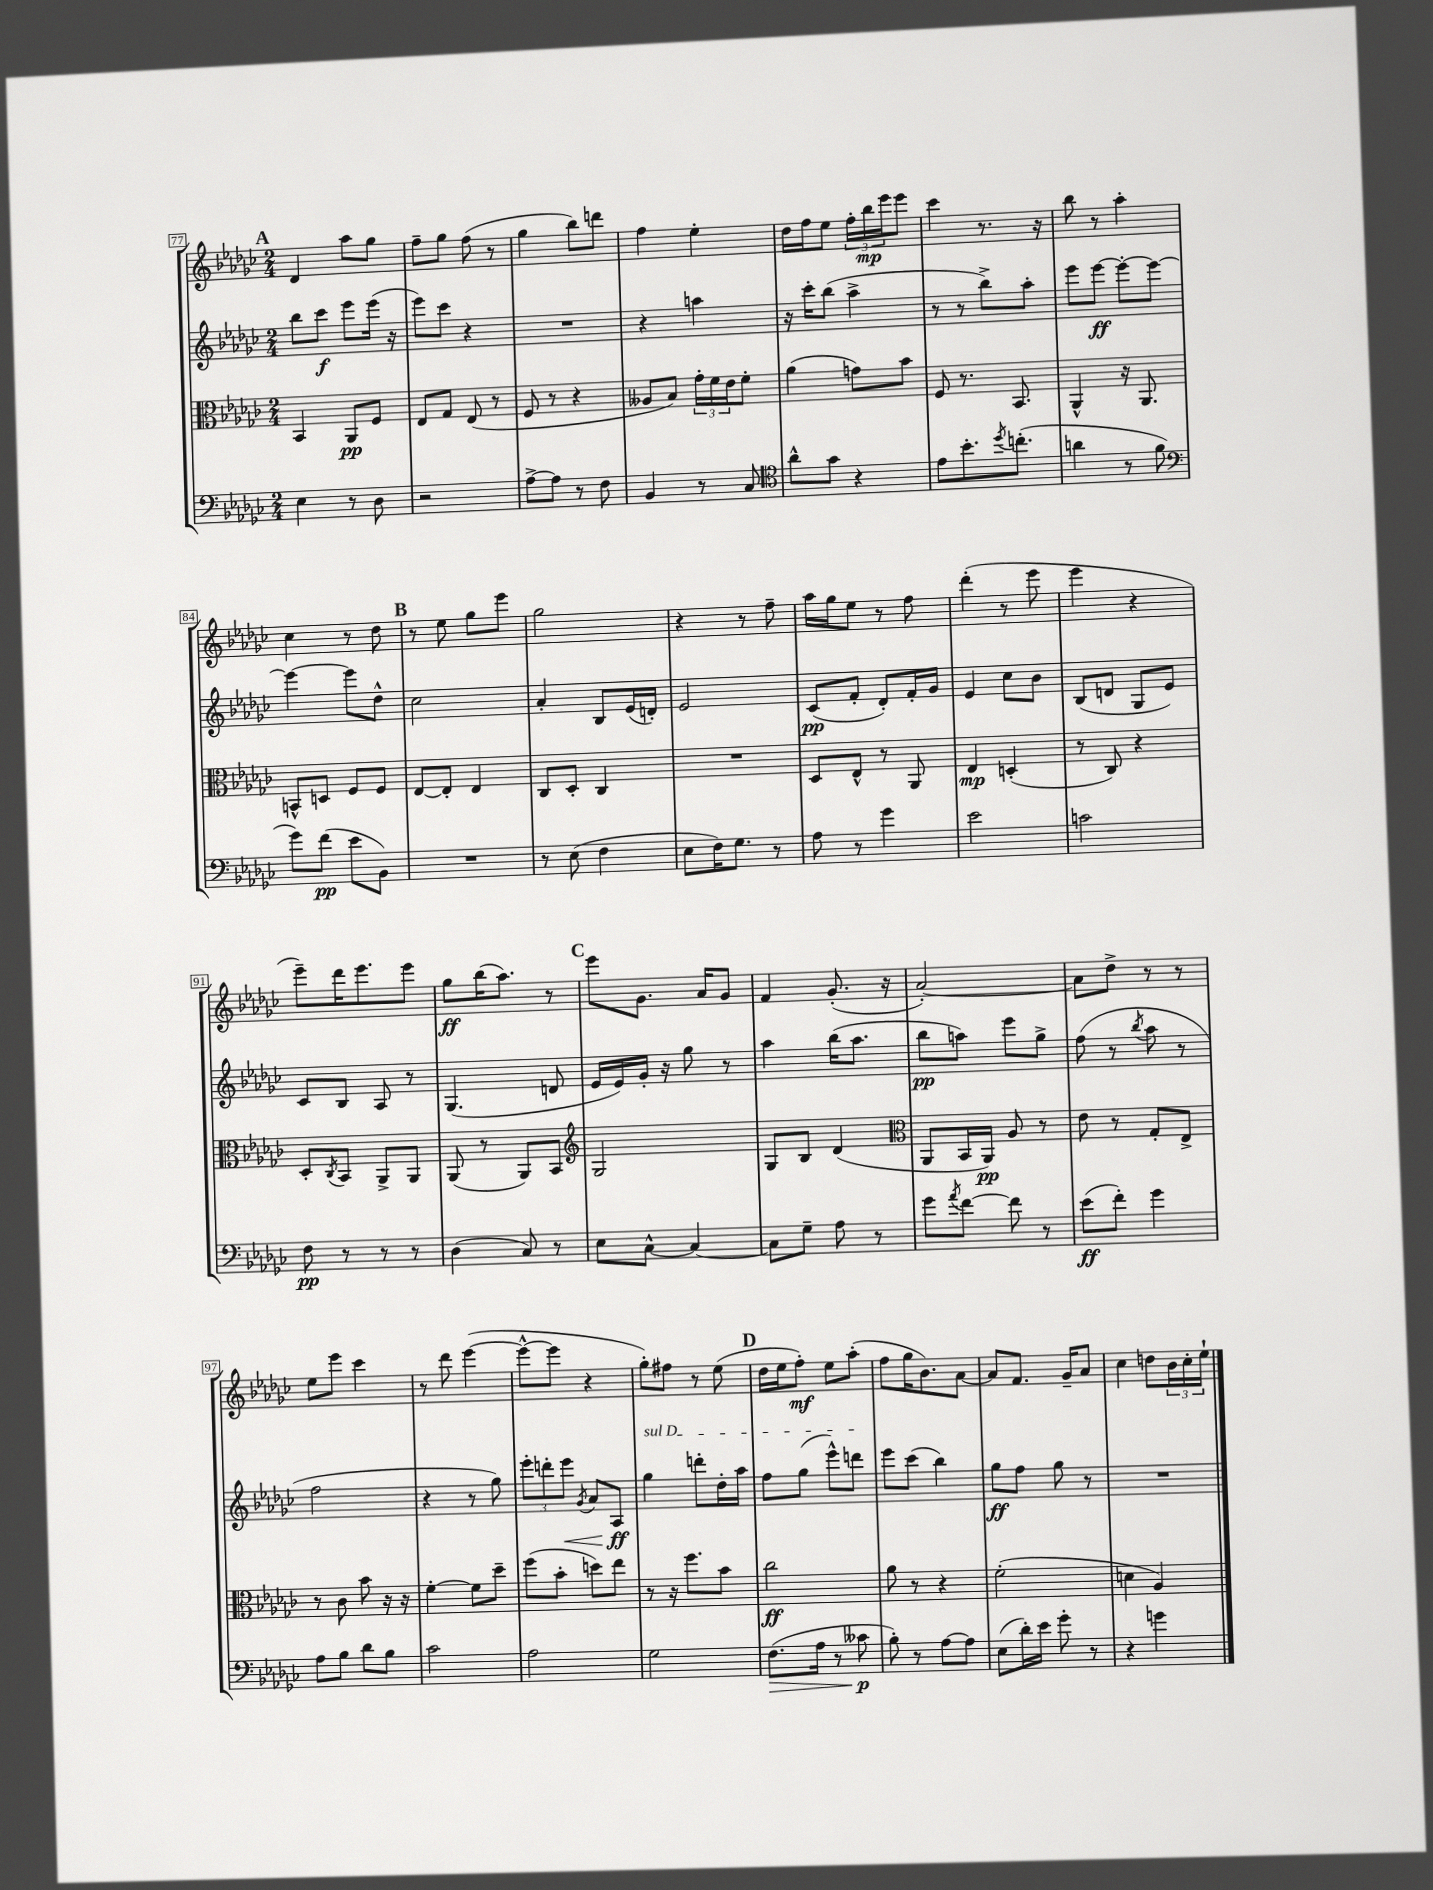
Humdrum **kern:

**kern	**kern	**kern	**kern
*staff4	*staff3	*staff2	*staff1
*clefF4	*clefC3	*clefG2	*clefG2
*k[b-e-a-d-g-c-]	*k[b-e-a-d-g-c-]	*k[b-e-a-d-g-c-]	*k[b-e-a-d-g-c-]
*M2/4	*M2/4	*M2/4	*M2/4
4E-	4BB-	8bb-	4d-
.	.	8ccc-	.
8r	8AA-	8eee-	8aa-
8D-	8F	(16eee-	8gg-
.	.	16r	.
=	=	=	=
2r	8E-	8eee-)	8ff~
.	8G-	8ccc-	8gg-
.	(8E-	4r	(8ff
.	8r	.	8r
=	=	=	=
[8A-^	8F	2r	4gg-
8A-]	8r	.	.
8r	4r	.	8bb-)
8F	.	.	8ddd
=	=	=	=
4BB-	8A--	4r	4ff
.	8B-)	.	.
8r	24g-'	4aa	4ee-'
.	24f	.	.
.	24e-	.	.
8C-	8f'	.	.
=	=	=	=
*clefC4	*	*	*
8a-^^	(4a-	16r	16dd-
.	.	16ccc-'	16ff
8g-	.	(8bb-	8ee-
4r	8g)	4aa-^	24ff'
.	.	.	24bb-
.	.	.	24eee-
.	8b-	.	8eee-
=	=	=	=
8e-	8F	8r	4ccc-
8.b-'	8.r	8r	.
.	.	8bb-^)	8.r
8qdd-	.	.	.
(8.cc'	8.BB-	.	.
.	.	8aa-'	.
.	.	.	16r
=	=	=	=
4a	4AA-^^	8eee-	8bb-
.	.	[8eee-	8r
8r	16r	8eee-'_	4aa-'
.	8.AA-	.	.
8f	.	8eee-_	.
=	=	=	=
*clefF4	*	*	*
8g-)	8BB^^	4eee-_	4cc-
(8f	8D	.	.
8e-	8F	8eee-]	8r
8BB-)	8F	8dd-^^	8dd-
=	=	=	=
2r	[8E-	2cc-	8r
.	8E-']	.	8ee-
.	4E-	.	8gg-
.	.	.	8eee-
=	=	=	=
8r	8C-	4a-'	2gg-
(8E-	8D-'	.	.
4F	4C-	8B-	.
.	.	(16e-	.
.	.	16d')	.
=	=	=	=
8E-	2r	2e-	4r
16F)	.	.	.
8.G-	.	.	.
.	.	.	8r
8r	.	.	8ff~
=	=	=	=
8A-	8D-	(8c-	16aa-
.	.	.	16gg-
8r	8E-^^	8f'	8ee-
4g-	8r	8d-')	8r
.	8AA-	16f'	8ff
.	.	16g-	.
=	=	=	=
2e-	4E-	4e-	(4ddd-'
.	(4D'	8cc-	8r
.	.	8b-	8eee-
=	=	=	=
2c	8r	(8B-	4eee-
.	8C-)	8d	.
.	4r	8G-	4r
.	.	8e-)	.
=	=	=	=
8F	8D-'	8c-	8eee-~)
.	8qC-	.	.
8r	8BB-	8B-	16ddd-
.	.	.	8.eee-
8r	8AA-^	8A-	.
8r	8AA-	8r	8eee-
=	=	=	=
(4D-	(8AA-	(4.G-	8gg-
.	8r	.	(16bb-
.	.	.	8.aa-)
8C-)	8AA-)	.	.
8r	8BB-	8d	8r
=	=	=	=
*	*clefG2	*	*
8E-	2G-	16e-	8eee-
.	.	16e-)	.
[8C-^^	.	16g-'	8.g-
.	.	16r	.
4C-_	.	8gg-	.
.	.	.	16a-
.	.	8r	8g-
=	=	=	=
8C-]	8G-	4aa-	4f
8G-~	8B-	.	.
8A-	(4d-	(16bb-	(8.g-'
.	.	8.aa-	.
8r	.	.	.
.	.	.	16r
=	=	=	=
*	*clefC3	*	*
8g-	8AA-	8bb-	[2a-')
8qa-	.	.	.
[8f	16BB-	8aa)	.
.	16AA-)	.	.
8f]	8A-	8eee-	.
8r	8r	8gg-^	.
=	=	=	=
(8e-	8e-	(8ff	8a-]
8f')	8r	8r	8dd-^
.	.	8qbb-	.
4g-	8G-'	8aa-	8r
.	8E-^	8r	8r
=	=	=	=
8A-	8r	2ff	8ee-
8B-	8c-	.	8eee-
8d-	8b-	.	4ccc-
8B-	16r	.	.
.	16r	.	.
=	=	=	=
2c-	[4f'	4r	8r
.	.	.	8ddd-
.	8f]	8r	([4eee-
.	8dd-~	8gg-)	.
=	=	=	=
2A-	(8ff	12eee-'	8eee-^^_
.	.	12ddd'	.
.	8b-'	.	8eee-]
.	.	12eee-	.
.	.	8qg-	.
.	8dd)	8a-	4r
.	8ee-	8A-	.
=	=	=	=
2G-	8r	4gg-	8gg-')
.	16r	.	8ff#
.	8.ff	.	.
.	.	8ddd'	8r
.	8b-	16dd-'	(8ee-
.	.	16aa-	.
=	=	=	=
(8.F	2cc-	8ff	16dd-
.	.	.	16ee-
.	.	(8gg-	8ff')
16A-	.	.	.
8r	.	8eee-^^)	8ee-
8c--	.	8ddd	(8aa-'
=	=	=	=
8B-')	8a-	8eee-	8ff
8r	8r	(8ccc-	16gg-
.	.	.	8.b-)
[8A-	4r	4bb-)	.
8A-]	.	.	[8a-
=	=	=	=
(8E-	(2f'	8gg-	8a-]
16d-')	.	8ff	8.f
16e-	.	.	.
8g-'	.	8gg-	.
.	.	.	16g-~
8r	.	8r	8a-
=	=	=	=
4r	4d	2r	4cc-
4g	4A-)	.	8dd
.	.	.	24b-
.	.	.	24cc-'
.	.	.	24ee-`
==	==	==	==
*-	*-	*-	*-
